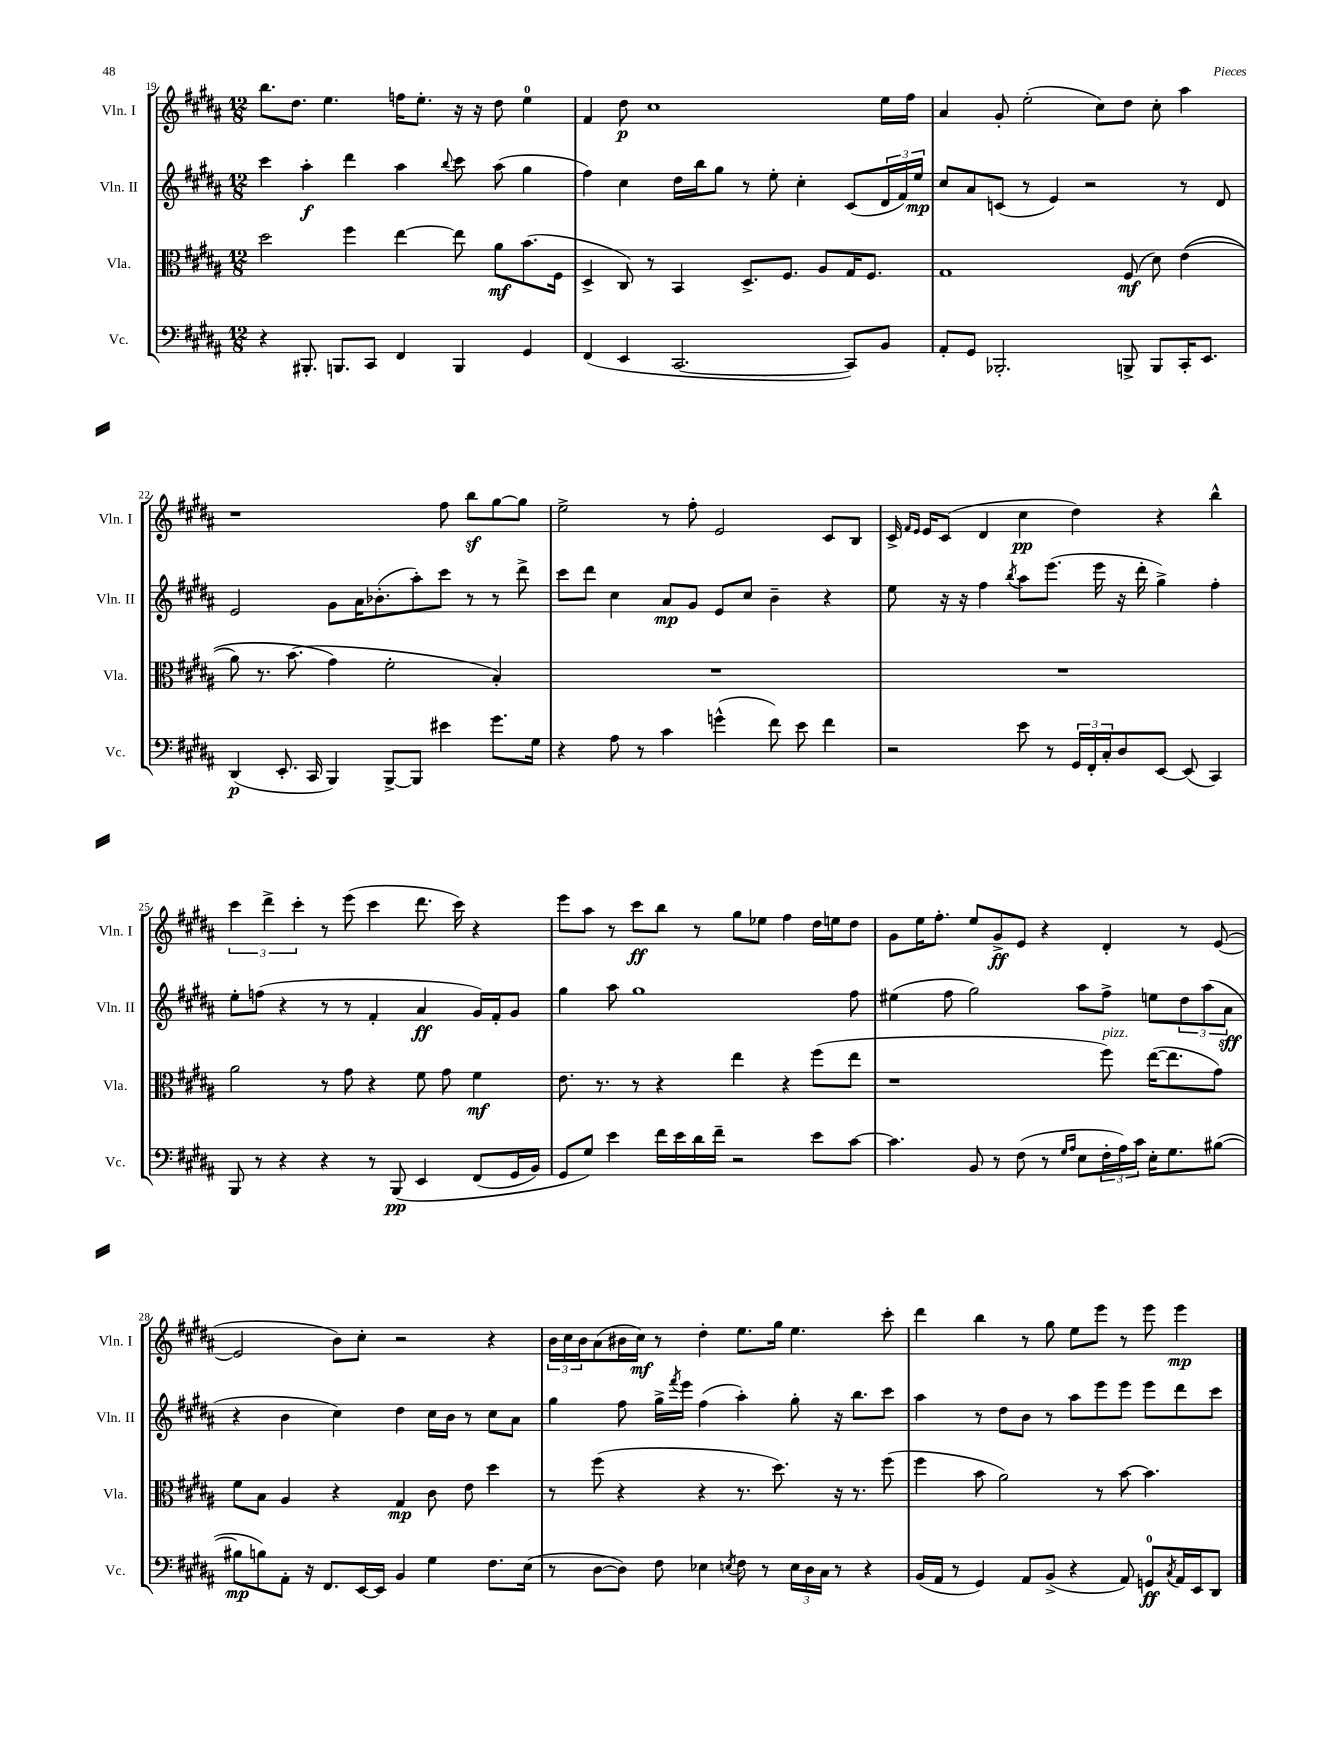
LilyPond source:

<<
\new StaffGroup <<
\new Staff = "s0" \with { instrumentName = "Vln. I" shortInstrumentName = "Vln. I" } {
    \clef treble \key b \major \numericTimeSignature \time 12/8
    b''8. dis''8. e''4. f''16 e''8.-. r16 r16 dis''8 e''4-0 |
    fis'4 dis''8\p cis''1 e''16 fis''16 |
    ais'4 gis'8-. e''2-.( cis''8) dis''8 cis''8-. ais''4 |
    r1 fis''8 b''8\sf gis''8~ gis''8 |
    e''2-> r8 fis''8-. e'2 cis'8 b8 |
    cis'16-> \grace { fis'16 e'16 } e'16 cis'8( dis'4 cis''4\pp dis''4) r4 b''4-^ |
    \tuplet 3/2 { cis'''4 dis'''4-> cis'''4-. } r8 e'''8( cis'''4 dis'''8. cis'''16) r4 |
    e'''8 ais''8 r8 cis'''8\ff b''8 r8 gis''8 ees''8 fis''4 dis''16 e''16 dis''8 |
    gis'8 e''16 fis''8.-. e''8 gis'8->\ff e'8 r4 dis'4-. r8 e'8~( |
    e'2 b'8) cis''8-. r2 r4 |
    \tuplet 3/2 { b'16 cis''16 b'16 } ais'8( bis'16 cis''16\mf) r8 dis''4-. e''8. gis''16 e''4. cis'''8-. |
    dis'''4 b''4 r8 gis''8 e''8 e'''8 r8 e'''8 e'''4\mp \bar "|." |
}
\new Staff = "s1" \with { instrumentName = "Vln. II" shortInstrumentName = "Vln. II" } {
    \clef treble \key b \major \numericTimeSignature \time 12/8
    cis'''4 ais''4-.\f dis'''4 ais''4 \appoggiatura { b''8 } cis'''8 ais''8( gis''4 |
    fis''4) cis''4 dis''16 b''16 gis''8 r8 e''8-. cis''4-. cis'8( \tuplet 3/2 { dis'16 fis'16) e''16\mp } |
    cis''8 ais'8 c'8( r8 e'4) r2 r8 dis'8 |
    e'2 gis'8 ais'16 bes'8.-.( ais''8-.) cis'''8 r8 r8 dis'''8-> |
    cis'''8 dis'''8 cis''4 ais'8\mp gis'8 e'8 cis''8 b'4-- r4 |
    e''8 r16 r16 fis''4 \acciaccatura { b''8 } ais''8 e'''8.( e'''16 r16 dis'''16-. gis''4->) fis''4-. |
    e''8-. f''8( r4 r8 r8 fis'4-. ais'4\ff gis'16) fis'16-. gis'8 |
    gis''4 ais''8 gis''1 fis''8 |
    eis''4( fis''8 gis''2) ais''8 fis''8-> e''8 \tuplet 3/2 { dis''8 ais''8( ais'8\sff } |
    r4 b'4 cis''4) dis''4 cis''16 b'16 r8 cis''8 ais'8 |
    gis''4 fis''8 gis''16-> \acciaccatura { fis'''8 } e'''16 fis''4( ais''4-.) gis''8-. r16 b''8. cis'''8 |
    ais''4 r8 dis''8 b'8 r8 ais''8 e'''8 e'''8 e'''8 dis'''8 cis'''8 \bar "|." |
}
\new Staff = "s2" \with { instrumentName = "Vla." shortInstrumentName = "Vla." } {
    \clef alto \key b \major \numericTimeSignature \time 12/8
    dis''2 fis''4 e''4~ e''8 ais'8\mf b'8.( fis16 |
    dis4-> cis8) r8 b,4 dis8.-> fis8. ais8 gis16 fis8. |
    gis1 fis8\mf( dis'8) e'4(\( |
    ais'8) r8. b'8.( gis'4\) fis'2-. b4-.) |
    R1. |
    R1. |
    ais'2 r8 gis'8 r4 fis'8 gis'8 fis'4\mf |
    e'8. r8. r8 r4 e''4 r4 fis''8( e''8 |
    r1 fis''8^\markup { \italic "pizz." }) e''16~( e''8. gis'8) |
    fis'8 b8 ais4 r4 gis4\mp cis'8 e'8 dis''4 |
    r8 fis''8( r4 r4 r8. dis''8.) r16 r8. fis''8( |
    fis''4 b'8 ais'2) r8 b'8~ b'4. \bar "|." |
}
\new Staff = "s3" \with { instrumentName = "Vc." shortInstrumentName = "Vc." } {
    \clef bass \key b \major \numericTimeSignature \time 12/8
    r4 bis,,8.-. b,,8. cis,8 fis,4 b,,4 gis,4 |
    fis,4( e,4 cis,2.~ cis,8) b,8 |
    ais,8-. gis,8 bes,,2.-. b,,8-> b,,8 cis,16-. e,8. |
    dis,4\p( e,8.-. cis,16 b,,4) b,,8~-> b,,8 eis'4 gis'8. gis16 |
    r4 ais8 r8 cis'4 g'4-^( fis'8) e'8 fis'4 |
    r2 e'8 r8 \tuplet 3/2 { gis,16 fis,16-. cis16-. } dis8 e,8~ e,8( cis,4) |
    b,,8 r8 r4 r4 r8 b,,8\pp\( e,4 fis,8( gis,16 b,16) |
    gis,8 gis8\) e'4 fis'16 e'16 dis'16 fis'16-- r2 e'8 cis'8~ |
    cis'4. b,8 r8 fis8( r8 \grace { gis16 ais16 } e8 \tuplet 3/2 { fis16-. ais16) cis'16 } e16-. gis8. bis8~( |
    bis8\mp b8) ais,8-. r16 fis,8. e,16~ e,16 b,4 gis4 fis8. e16( |
    r8 dis8~ dis8) fis8 ees4 \acciaccatura { e8 } fis8 r8 \tuplet 3/2 { e16 dis16 cis16 } r8 r4 |
    b,16( ais,16 r8 gis,4) ais,8 b,8->( r4 ais,8) g,8-0\ff \acciaccatura { cis8 } ais,16 e,16 dis,8 \bar "|." |
}
>>
>>
\layout { \context { \Score currentBarNumber = #19 } }
